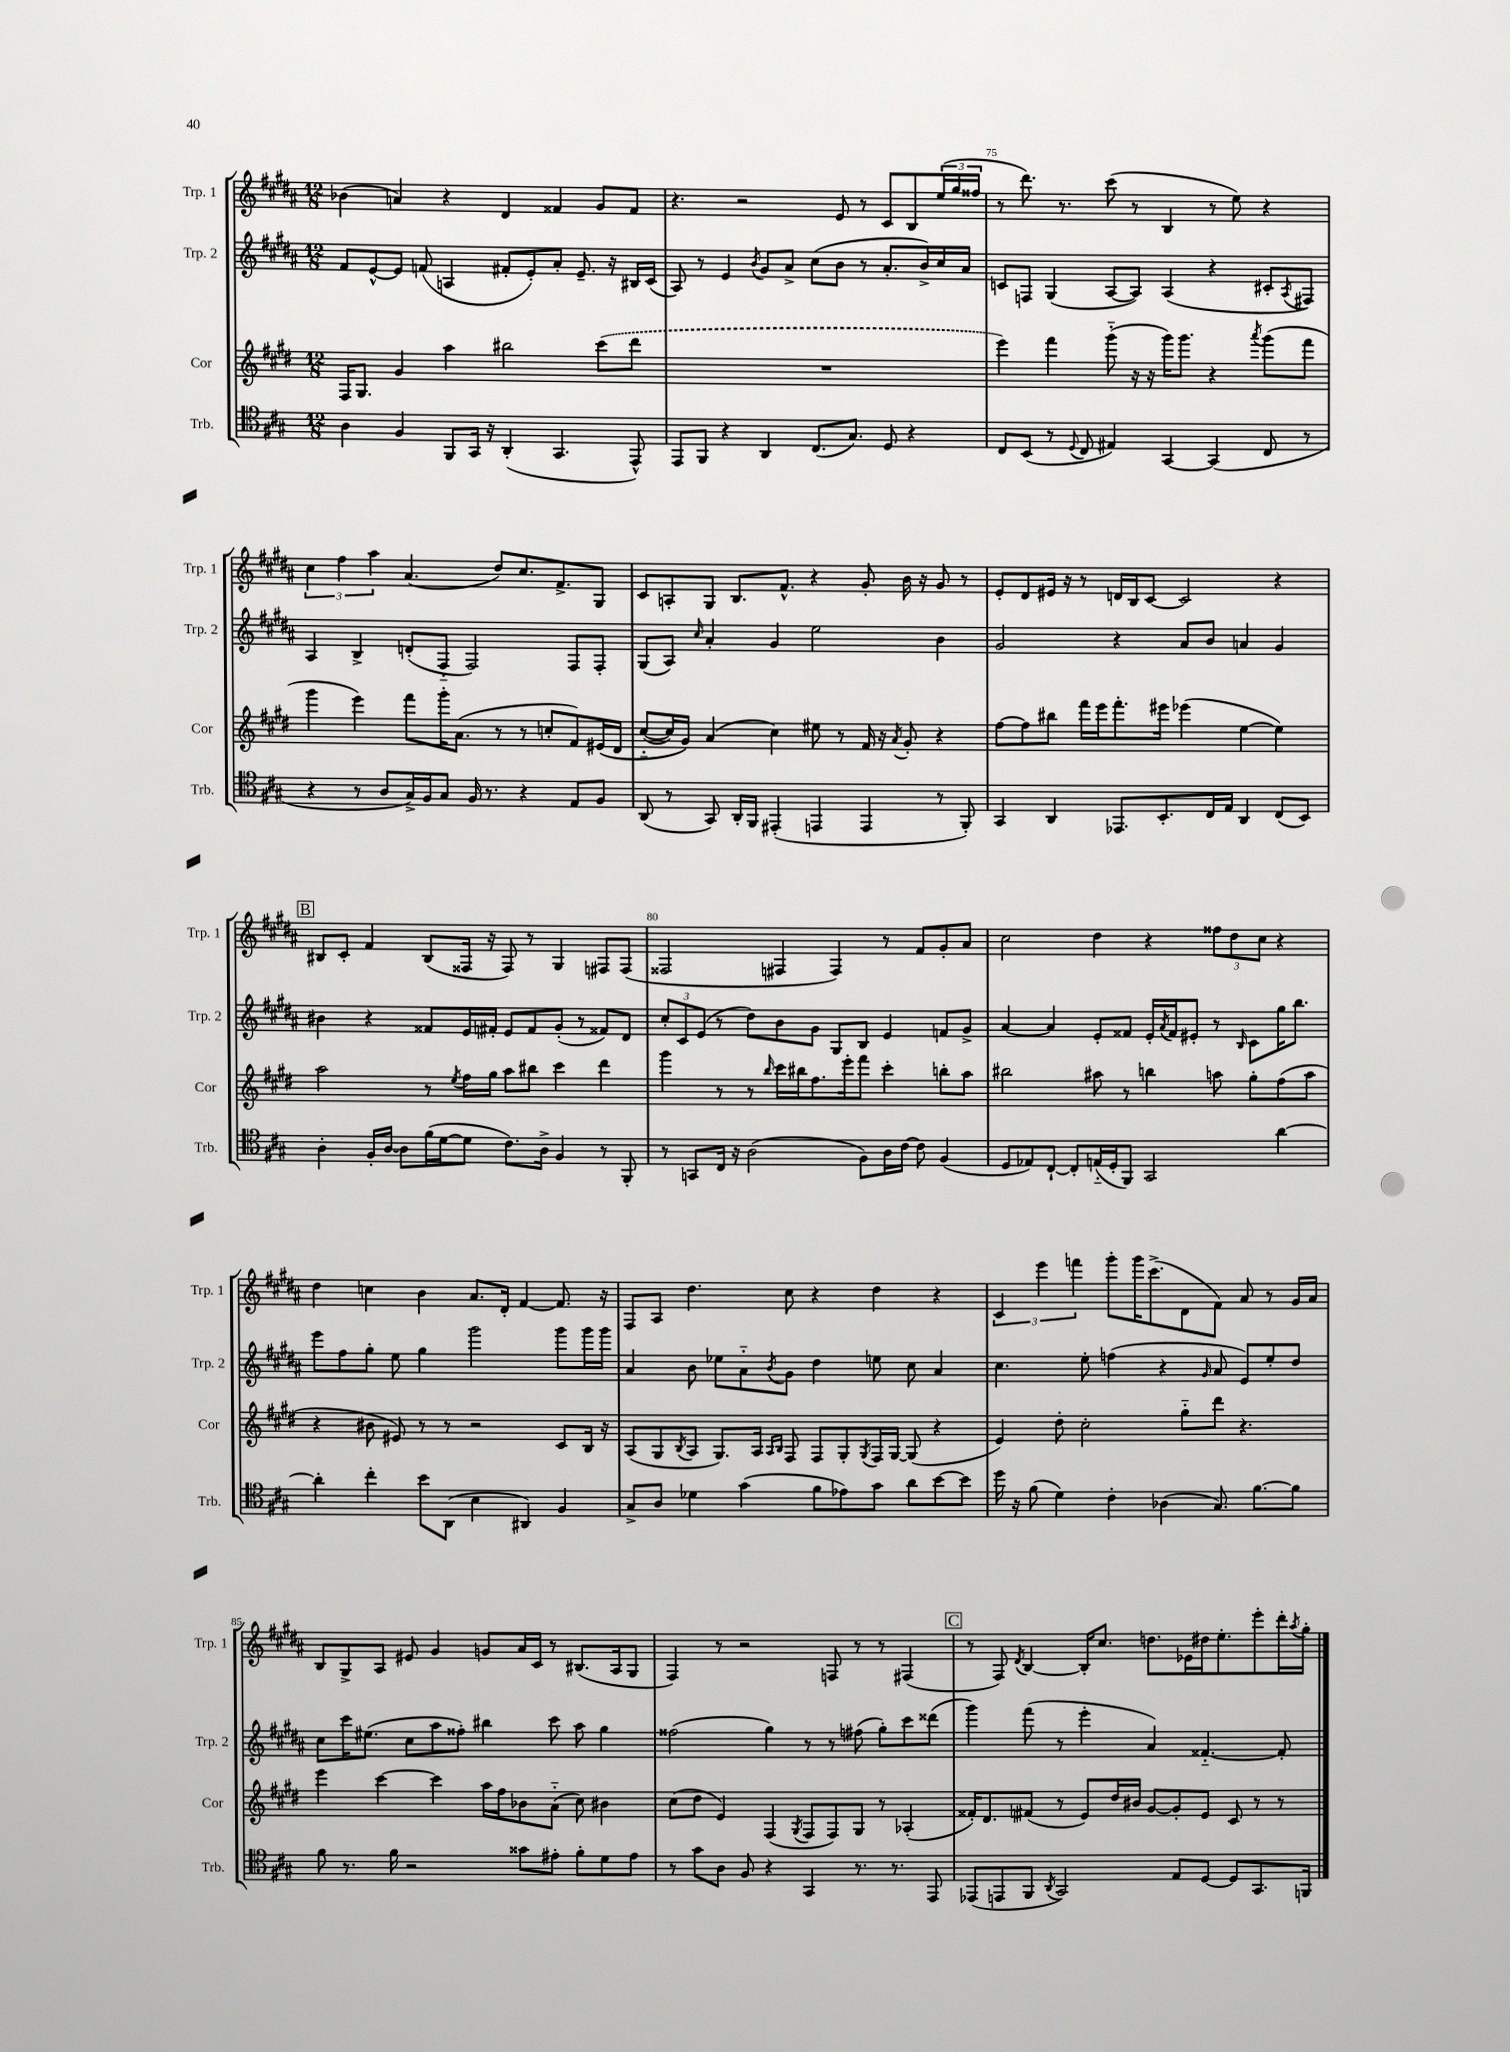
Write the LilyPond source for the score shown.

<<
\new StaffGroup <<
\new Staff = "s0" \with { instrumentName = "Trp. 1" shortInstrumentName = "Trp. 1" } {
    \clef treble \key b \major \numericTimeSignature \time 12/8
    bes'4( a'4) r4 dis'4 fisis'4 gis'8 fisis'8 |
    r4. r2 e'8 r8 cis'8 b8 \tuplet 3/2 { e''16( gis''16 fisis''16 } |
    r8 dis'''8.) r8. cis'''8( r8 b4 r8 e''8) r4 |
    \tuplet 3/2 { cis''4 fis''4 ais''4 } ais'4.( dis''8) cis''8. fis'8.-> gis8 |
    cis'8 a8-. gis8 b8. fis'8.-^ r4 gis'8-. b'16 r16 gis'8 r8 |
    e'8-. dis'8 eis'16 r16 r8 d'16 b16 cis'8~ cis'2 r4 |
    \mark \markup { \box "B" } bis8 cis'8-. fis'4 bis8( fisis16 r16 fisis8) r8 gis4 fis8 fis8( |
    fisis2 fis4 fis4) r8 fis'8 gis'8-. ais'8 |
    cis''2 dis''4 r4 \tuplet 3/2 { fisis''8 dis''8 cis''8 } r4 |
    dis''4 c''4 b'4 ais'8. dis'16-. fis'4~ fis'8. r16 |
    fis8 ais8 dis''4. cis''8 r4 dis''4 r4 |
    \tuplet 3/2 { cis'4 e'''4 f'''4 } gis'''8-. gis'''16 cis'''8.->( dis'8 fis'8) ais'8 r8 gis'16 ais'16 |
    b8 gis8-> ais8 eis'8 gis'4 g'8 ais'16 cis'16 r8 bis8.( ais16 gis8 |
    fis4) r8 r2 f8 r8 r8 fis4( |
    \mark \markup { \box "C" } r8 fis8) \acciaccatura { dis'8 } b4~ b16-. cis''8. d''8. ees'16 dis''16 e''8.-. e'''8-. dis'''16-. \acciaccatura { ais''8 } gis''16-. \bar "|." |
}
\new Staff = "s1" \with { instrumentName = "Trp. 2" shortInstrumentName = "Trp. 2" } {
    \clef treble \key b \major \numericTimeSignature \time 12/8
    fis'8 e'8~-^ e'8 f'8( a4 fis'8-. e'8-.) ais'8-. e'8.-- r16 bis16 cis'16( |
    ais8) r8 e'4 \acciaccatura { b'8 } gis'8 ais'8-> cis''8( b'8 r8 ais'8.-. b'16->) cis''16 ais'16 |
    c'8 f8 gis4( ais8~ ais8) ais4( r4 cis'8-. \acciaccatura { ais8 } fis8) |
    ais4 b4-> d'8-.( fis8-_ fis2) fis8 fis8-. |
    gis8( ais8) \grace { cis''16 } ais'4-. gis'4 e''2 b'4 |
    gis'2 r4 ais'8 b'8 a'4 gis'4 |
    \mark \markup { \box "B" } bis'4 r4 fisis'8 e'16 fis'16-. e'8 fis'8 gis'8-.( r8 fisis'8) dis'8 |
    \tuplet 3/2 { cis''8-. cis'8 e'8( } r8 dis''8) b'8 gis'8 gis8 b8 e'4 f'8 gis'8-> |
    ais'4~ ais'4 e'8-. fisis'8 e'16-. \acciaccatura { ais'8 } fisis'16 eis'8-. r8 \grace { b16 } cis'8 gis''16 b''8. |
    e'''8 fis''8 gis''8-. e''8 gis''4 gis'''2 gis'''8 gis'''16 gis'''16 |
    ais'4 b'8 ees''8 ais'8-_ \acciaccatura { b'8 } gis'8 dis''4 e''8 cis''8 ais'4 |
    cis''4. e''8-. f''4( r4 \grace { gis'16 } ais'8 e'8) e''8-. dis''8 |
    cis''8 cis'''16 eis''8.( cis''8 ais''8 fisis''8-.) bis''4 cis'''8 ais''8 gis''4 |
    fisis''2( gis''4) r8 r8 fis''8( gis''8-.) cis'''8 disis'''8( |
    \mark \markup { \box "C" } gis'''4) fis'''8( r8 e'''4-. ais'4) fisis'4.~-_ fisis'8-. \bar "|." |
}
\new Staff = "s2" \with { instrumentName = "Cor" shortInstrumentName = "Cor" } {
    \clef treble \key e \major \numericTimeSignature \time 12/8
    fis16 gis8. gis'4 a''4 bis''2 \once \slurDashed cis'''8( dis'''8 |
    R1. |
    e'''4) fis'''4 gis'''8-_( r16 r16 gis'''16) gis'''8. r4 \acciaccatura { a'''8 } gis'''8( fis'''8 |
    gis'''4 e'''4) fis'''8 gis'''16-. a'8.( r8 r8 c''8-. fis'8) eis'16\( dis'16 |
    cis''8~-_( cis''16) gis'16\) a'4( cis''4) eis''8 r8 fis'16 r16 \acciaccatura { a'8 } gis'8-. r4 |
    fis''8~ fis''8 bis''8 fis'''16 e'''16 fis'''8.-. eis'''16 ees'''4( e''4~ e''4) |
    \mark \markup { \box "B" } a''2 r8 \acciaccatura { e''8 } fis''16 gis''16 a''8 bis''8 cis'''4 dis'''4 |
    gis'''4 r8 r8 \grace { b''16 } cis'''16 bis''16 fis''8. e'''16-. fis'''8 cis'''4-. b''8-. a''8 |
    bis''2 ais''8 r8 b''4 a''8 gis''8-. fis''8( a''8 |
    r4 bis'8 eis'8) r8 r8 r2 cis'8 b16 r16 |
    a8( gis8 \acciaccatura { b8 } a8 gis8.) a16 \grace { a16 b16 } fis8 fis8 gis8-. \acciaccatura { gis8 } fis16 gis16~ gis8( r4 |
    e'4) dis''8-. cis''2-. gis''8-_ dis'''8 r4. |
    e'''4 cis'''4~ cis'''4 a''16 fis''16 bes'8 a'8-_( cis''8) bis'4 |
    cis''8( dis''8 e'4) fis4( \acciaccatura { gis8 } fis8 fis8) gis8 r8 aes4-.( |
    \mark \markup { \box "C" } fisis'16-.) dis'8. fis'8( r8 e'8) dis''16 bis'16 gis'8~ gis'8-. e'8 cis'8 r8 r8 \bar "|." |
}
\new Staff = "s3" \with { instrumentName = "Trb." shortInstrumentName = "Trb." } {
    \clef tenor \key a \major \numericTimeSignature \time 12/8
    a4 fis4 fis,8 gis,16 r16 a,4-.( gis,4. e,8-^) |
    e,8 fis,8 r4 a,4 cis8.( gis8.) d8 r4 |
    cis8 b,8( r8 \appoggiatura { d8 } cis8 eis4) gis,4~ gis,4( cis8 r8 |
    r4 r8 a8 gis16->) fis16 gis8 fis16 r8. r4 e8 fis8 |
    a,8( r8 gis,8) a,16-. fis,16 eis,4-.( e,4 e,4 r8 fis,8-.) |
    gis,4 a,4 ees,8. b,8.-. cis16 e16 a,4 cis8( b,8) |
    \mark \markup { \box "B" } a4-. fis16-. a16~ a8 fis'16( d'16~ d'8 cis'8.) a16-> fis4 r8 fis,8-. |
    r8 g,8 cis16 r16 a2( fis8) a16 cis'16~ cis'8 fis4( |
    d8 ees8) cis8~-! cis8-. e16-_( d16-. fis,8) gis,2 a'4~ |
    a'4-. cis''4-. b'8 a,8( b4 ais,4) fis4 |
    gis8-> a8 des'4 gis'4( fis'8 ees'8) gis'8 a'8 b'8~ b'8 |
    d''16 r16 fis'8( d'4) cis'4-. aes4( gis8.) fis'8.~ fis'8 |
    fis'8 r8. fis'16 r2 gisis'8 eis'8-. fis'8-. d'8 eis'8 |
    r8 gis'8 a8 fis8 r4 gis,4 r8. r8. e,8 |
    \mark \markup { \box "C" } ees,8( e,8 fis,8 \acciaccatura { a,8 } gis,2) e8 d8~ d8 gis,8. f,16 \bar "|." |
}
>>
>>
\layout { \context { \Score currentBarNumber = #73 \override BarNumber.break-visibility = ##(#f #t #t) barNumberVisibility = #(every-nth-bar-number-visible 5) } }
